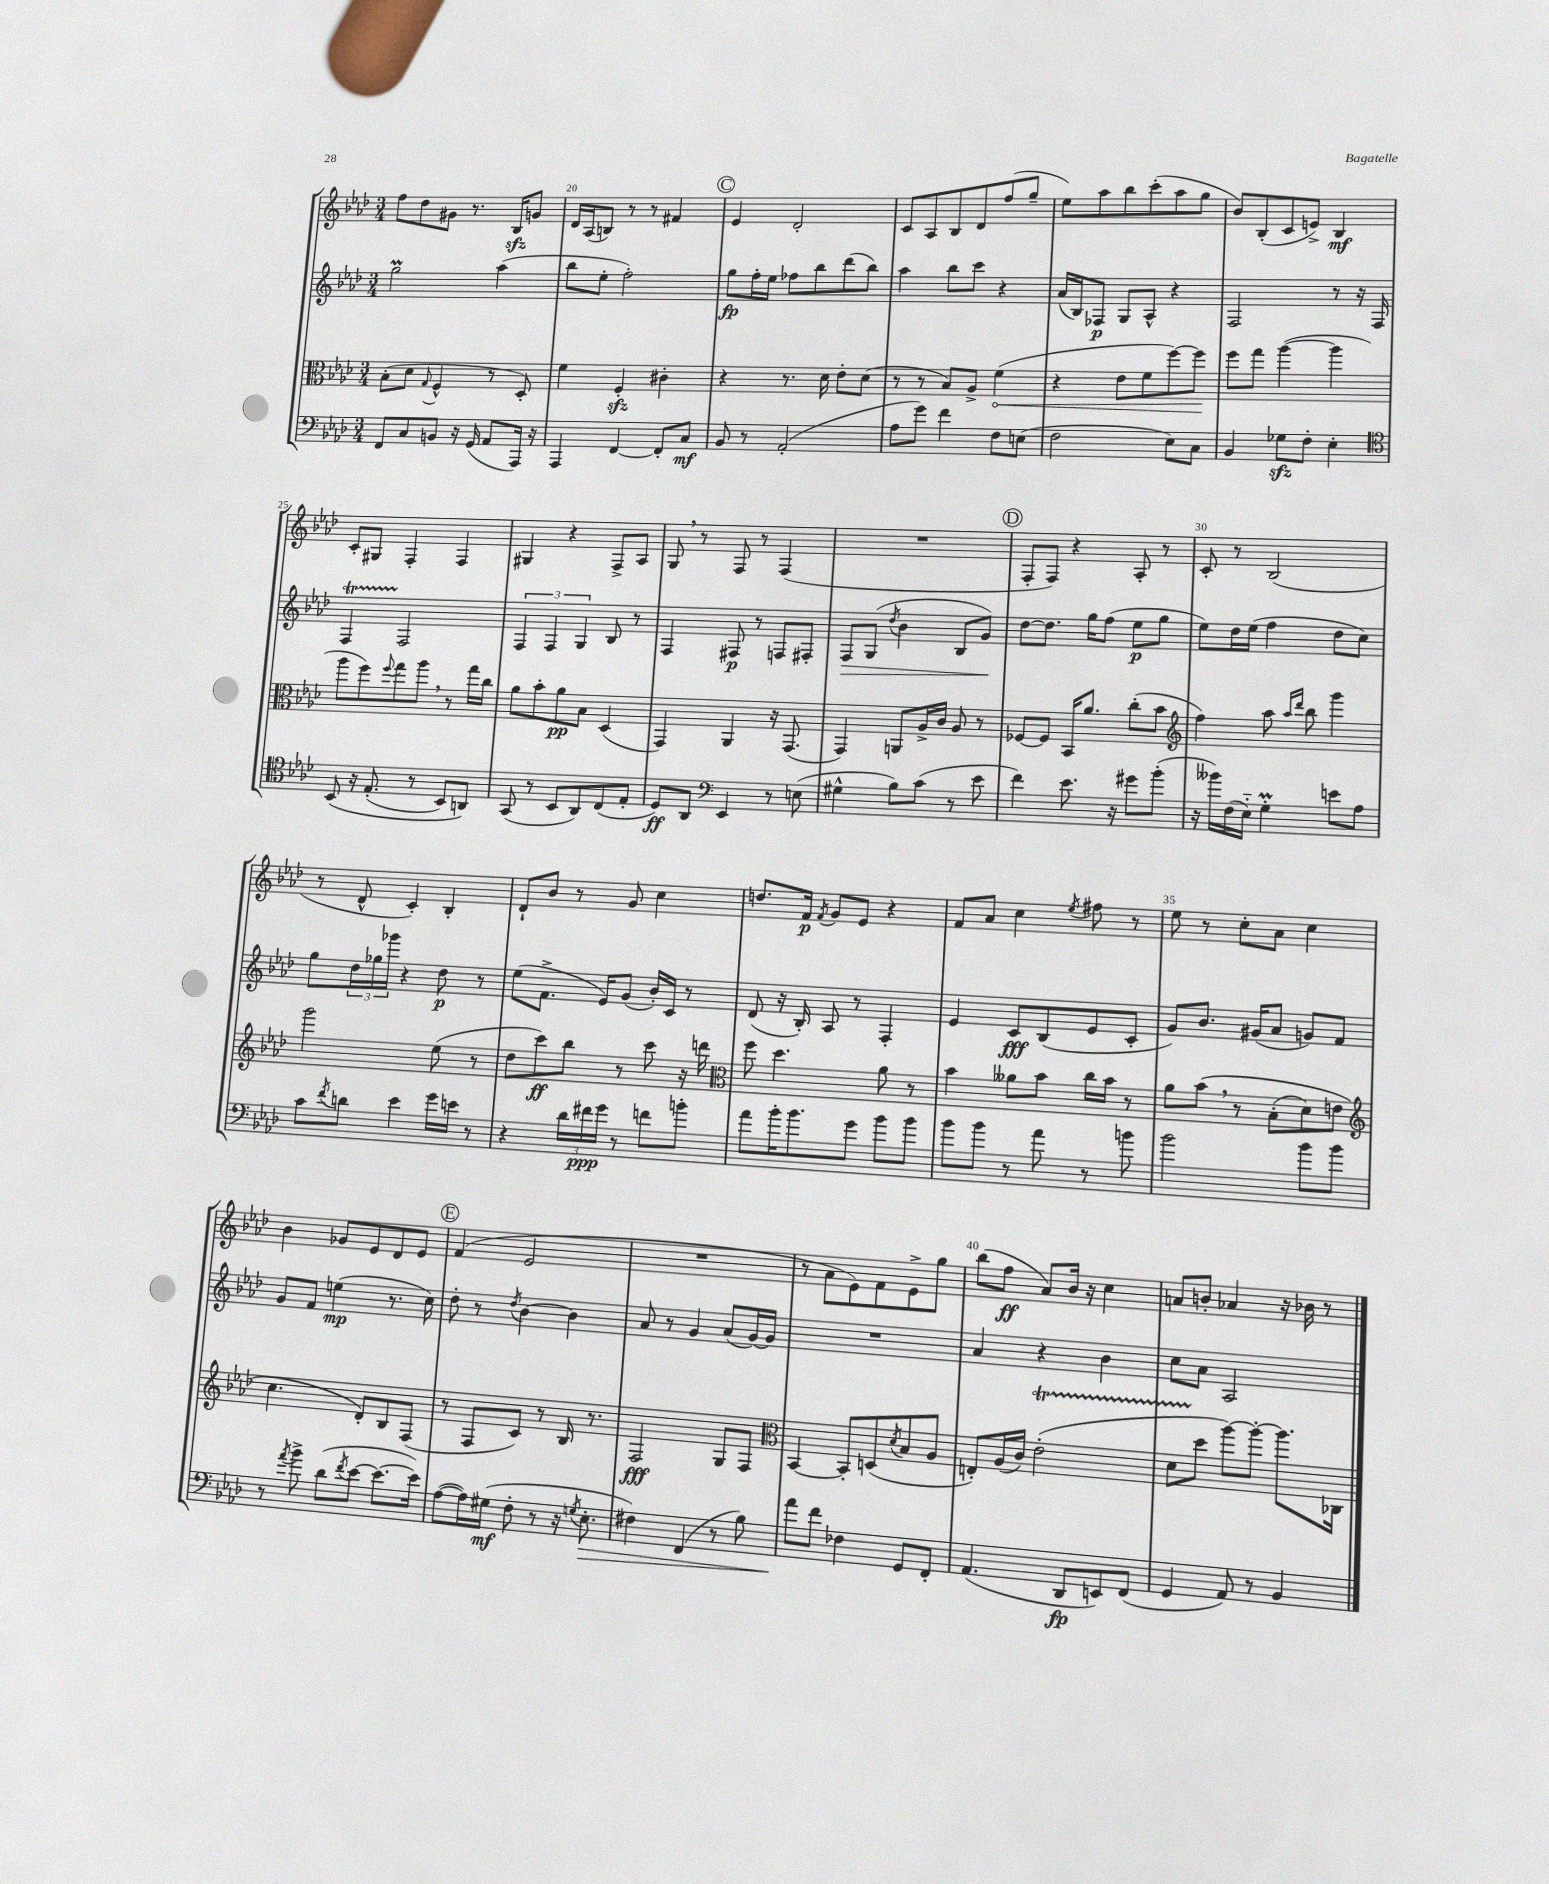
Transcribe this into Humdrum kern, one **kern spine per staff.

**kern	**kern	**kern	**kern
*staff4	*staff3	*staff2	*staff1
*clefF4	*clefC3	*clefG2	*clefG2
*k[b-e-a-d-]	*k[b-e-a-d-]	*k[b-e-a-d-]	*k[b-e-a-d-]
*M3/4	*M3/4	*M3/4	*M3/4
8FF/L	(8B-'\L	2gg\	8ff\L
8C/	8d-\J	.	8dd-\
.	8qqG/	.	.
8BB/J	4F^^/	.	8g#\J
16r	.	.	8.r
(16GG/	.	.	.
8AA-/L	8r	(4aa-\	.
.	.	.	16B-/LK
16AAA-/Jk)	8D-'/)	.	8g/J
16r	.	.	.
=	=	=	=
4AAA-/	4f\	8bb-\L	16d-/LL
.	.	.	(16A-/J
.	.	8ee-'\J	8B/J)
[4FF/	4F'/	2ff'\)	8r
.	.	.	8r
8FF'/]L	4c#'\	.	4f#/
8C/J	.	.	.
=	=	=	=
8BB-/	4r	8gg\L	4e-/
8r	.	16ff'\L	.
.	.	16ee-\JJ	.
(2AA-'/	8.r	8ff-\L	2d-'/
.	.	8bb-\	.
.	16d-\	.	.
.	8e-'\L	(8ddd-\	.
.	(8d-\J	8bb-\J)	.
=	=	=	=
8A-\L	8r	4aa-\	8c/L
8g\J)	8r	.	8A-/
4f\	8B-/L)	8bb-\L	8B-/
.	8A-^/J	8ccc\J	8d-/
8F\L	(4f\	4r	(8ff/
(8E\J	.	.	8gg~/J
=	=	=	=
2F\	4r	(16a-/LL	8ee-\L)
.	.	16B-/J)	.
.	.	8F-/J	8aa-\
.	8e-\L	8G/L	8bb-\
.	8f\	8A-^^/J	(8ccc'\
8E-\L)	[8ff\)	4r	8aa-\
8C\J	8ff\]J	.	8gg\J
=	=	=	=
4BB-/	8ff\L	2F/	8b-/L)
.	8gg\J	.	(8B-'/
8G-\L	([4aa-\	.	8c/
8F'\J	.	.	8e^/J)
4E-'\	4aa-\]	8r	4B-/
.	.	16r	.
.	.	16F/	.
=	=	=	=
*clefC4	*	*	*
&(8BB-/	8aa-\L	4F/	8c'/L
16r	8ff\)	.	8G#/J
(8.E-'/	.	.	.
.	8qqff/	.	.
.	8gg\	2F/	4F'/
8r	8aa-\J	.	.
8BB-/L)	8r	.	4F/
8AA/J&)	16gg\LL	.	.
.	16cc\JJ	.	.
=	=	=	=
(8GG/	8a-\L	6F/	4G#/
8r	8b-'\	.	.
.	.	6F/	.
8BB-/L	8a-\	.	4r
.	.	6G/	.
8AA-/)	8B-\J	.	.
(8C/	(4D-/	8B-/	8F^/L
8E-'/J	.	8r	8A-/J
=	=	=	=
8D-/L)	4GG/)	4F/	8G/
8AA-/J	.	.	8r
*clefF4	*	*	*
4EE-/	4AA-/	8F#/	8F/
.	.	8r	8r
8r	16r	8F/L	(4F/
.	(8.GG/	.	.
(8E\	.	8F#'/J	.
=	=	=	=
4G#^^\	4GG/)	8F/L	2.r
.	.	(8G/J	.
.	.	8qdd-/	.
8B-\L)	8AA/L	4b-\	.
(8c\J	16A-^/L	.	.
.	16c/JJ	.	.
8r	8A-/	8B-/L	.
8e-\	8r	8g/J)	.
=	=	=	=
4f\)	[8F-/L	[8dd-\L	8F'/L
.	8F-/]J	8.dd-\]J	8F/J)
8.e-\	16BB-/LK	.	4r
.	8.a-/J	16gg\LK	.
.	.	(8ff\J	.
16r	.	.	.
8g#\L	(8cc'\L	8ee-\L	8A-'/
(8b-'\J	8b-\J	8gg\J	8r
=	=	=	=
*	*clefG2	*	*
16r	4ff\)	8ee-\L)	8c'/
16b--\LL)	.	.	.
(16F\	.	16dd-\L	8r
16E-'~\JJ)	.	(16ee-\JJ	.
4G'\	8aa-\	4ff\	(2B-/
.	16qqaa-/LL	.	.
.	16qqddd-/JJ	.	.
.	8bb-\	.	.
8e\L	4ggg\	8dd-\L	.
8A-\J	.	8cc\J)	.
=	=	=	=
8c\L	2ggg\	8gg\L	8r
8qf/	.	.	.
8d\J	.	24dd-\L	8d-^^/
.	.	24gg-\	.
.	.	24ggg-\JJ	.
4e-\	.	4r	4c'/)
16g\LL	(8ee-\	8dd-\	4B-'/
16e\JJ	.	.	.
8r	8r	8r	.
=	=	=	=
4r	8dd-\L	(8ee-\L	8d-`/L
.	8ccc\)	8.f^\J	8b-/J
24d-\LL	8bb-\J	.	8r
24f#\	.	.	.
.	.	16e-/LK)	.
24g\JJ	.	.	.
8r	8r	(8g/J	8g/
8f\L	8ccc\	16b-'/LL)	4cc\
.	.	16c/JJ	.
8b'\J	16r	8r	.
.	16ddd\	.	.
=	=	=	=
*	*clefC3	*	*
8a-\L	8ff\	(8d-/	8.dd/L
16b-'\K	4.dd-\	16r	.
8.b-\	.	16B-'/)	16f/Jk
.	.	.	8qf/
.	.	8A-/	8g/L
8g\J	.	8r	8e-/J
8b-\L	8a-\	4F'/	4r
8b-\J	8r	.	.
=	=	=	=
8b-\L	4b-\	4e-/	8f/L
8b-\J	.	.	8a-/J
8r	8a--\L	8c/L	4cc\
8a-\	8b-\J	(8B-/	.
.	.	.	8qee-/
8r	16cc\LL	8e-/	8ff#\
.	16b-\JJ	.	.
8b\	8r	8c'/J	8r
=	=	=	=
2b-\	8a-\L	8g/L)	8ee-\
.	&(8b-\J	8.b-/J	8r
.	8r	.	8cc'\L
.	.	(16g#/LK	.
.	(8B-'\L	8a-/J	8a-\J
8b-\L	8d-\)	8g/L)	4cc\
8b-\J	8e\J	8f/J	.
=	=	=	=
*	*clefG2	*	*
8r	4.cc\	8g/L	4b-\
8qa-/	.	.	.
8b-^\	.	8f/J	.
(8d-\L	.	(4ee\	8g-/L
8qf/	.	.	.
[8e-\J	8d-'/L&)	.	8e-/
8.e-\_L	8B-/	8.r	8d-/
.	(8F/J	.	8e-/J
16e-\]Jk)	.	16cc\)	.
=	=	=	=
([8A-\L	8r	8dd-'\	(4f/
16A-\]L)	8F/L	8r	.
(16G#\JJ	.	.	.
.	.	8qdd-/	.
8F'\	8c/J)	[4b-\	2e-/
8r	8r	.	.
16r	16B-/	4b-\]	.
8qG/	.	.	.
8.E-'\	8.r	.	.
=	=	=	=
4F#\)	2F/	8a-/	2.r
.	.	8r	.
(4FF/	.	4g/	.
8r	8G/L	(8a-/L	.
8B-\)	8F/J	[16g/L)	.
.	.	16g/]JJ	.
=	=	=	=
*	*clefC3	*	*
8a-\L	[4BB-/	2.r	8r
8f\J	.	.	8a-\L
4F-\	8BB-'/]L	.	8e-\)
.	(8D/	.	8f\
.	8qd-/	.	.
8GG/L	8B-/	.	8e-^\
8FF'/J	8A-/J	.	8gg\J
=	=	=	=
(4.AA-/	8E'/L)	4a-/	(8bb-\L
.	(16A-/L	.	8ff\J
.	16c/JJ)	.	.
.	(2e-'\	4r	8a-/L)
8DD-/L	.	.	16b-/Jk
.	.	.	16r
8EE/)	.	4b-\	4cc\
(8FF/J	.	.	.
=	=	=	=
4GG/	8d-\L	8cc\L	8a/L
.	8dd-\J	8a-\J	8b'/J
8AA-/)	[8aa-\L)	2A-/	4a-/
8r	8aa-'\_J	.	.
4BB-/	8.aa-\]L	.	16r
.	.	.	16b-\
.	.	.	8r
.	16C-\Jk	.	.
==	==	==	==
*-	*-	*-	*-
